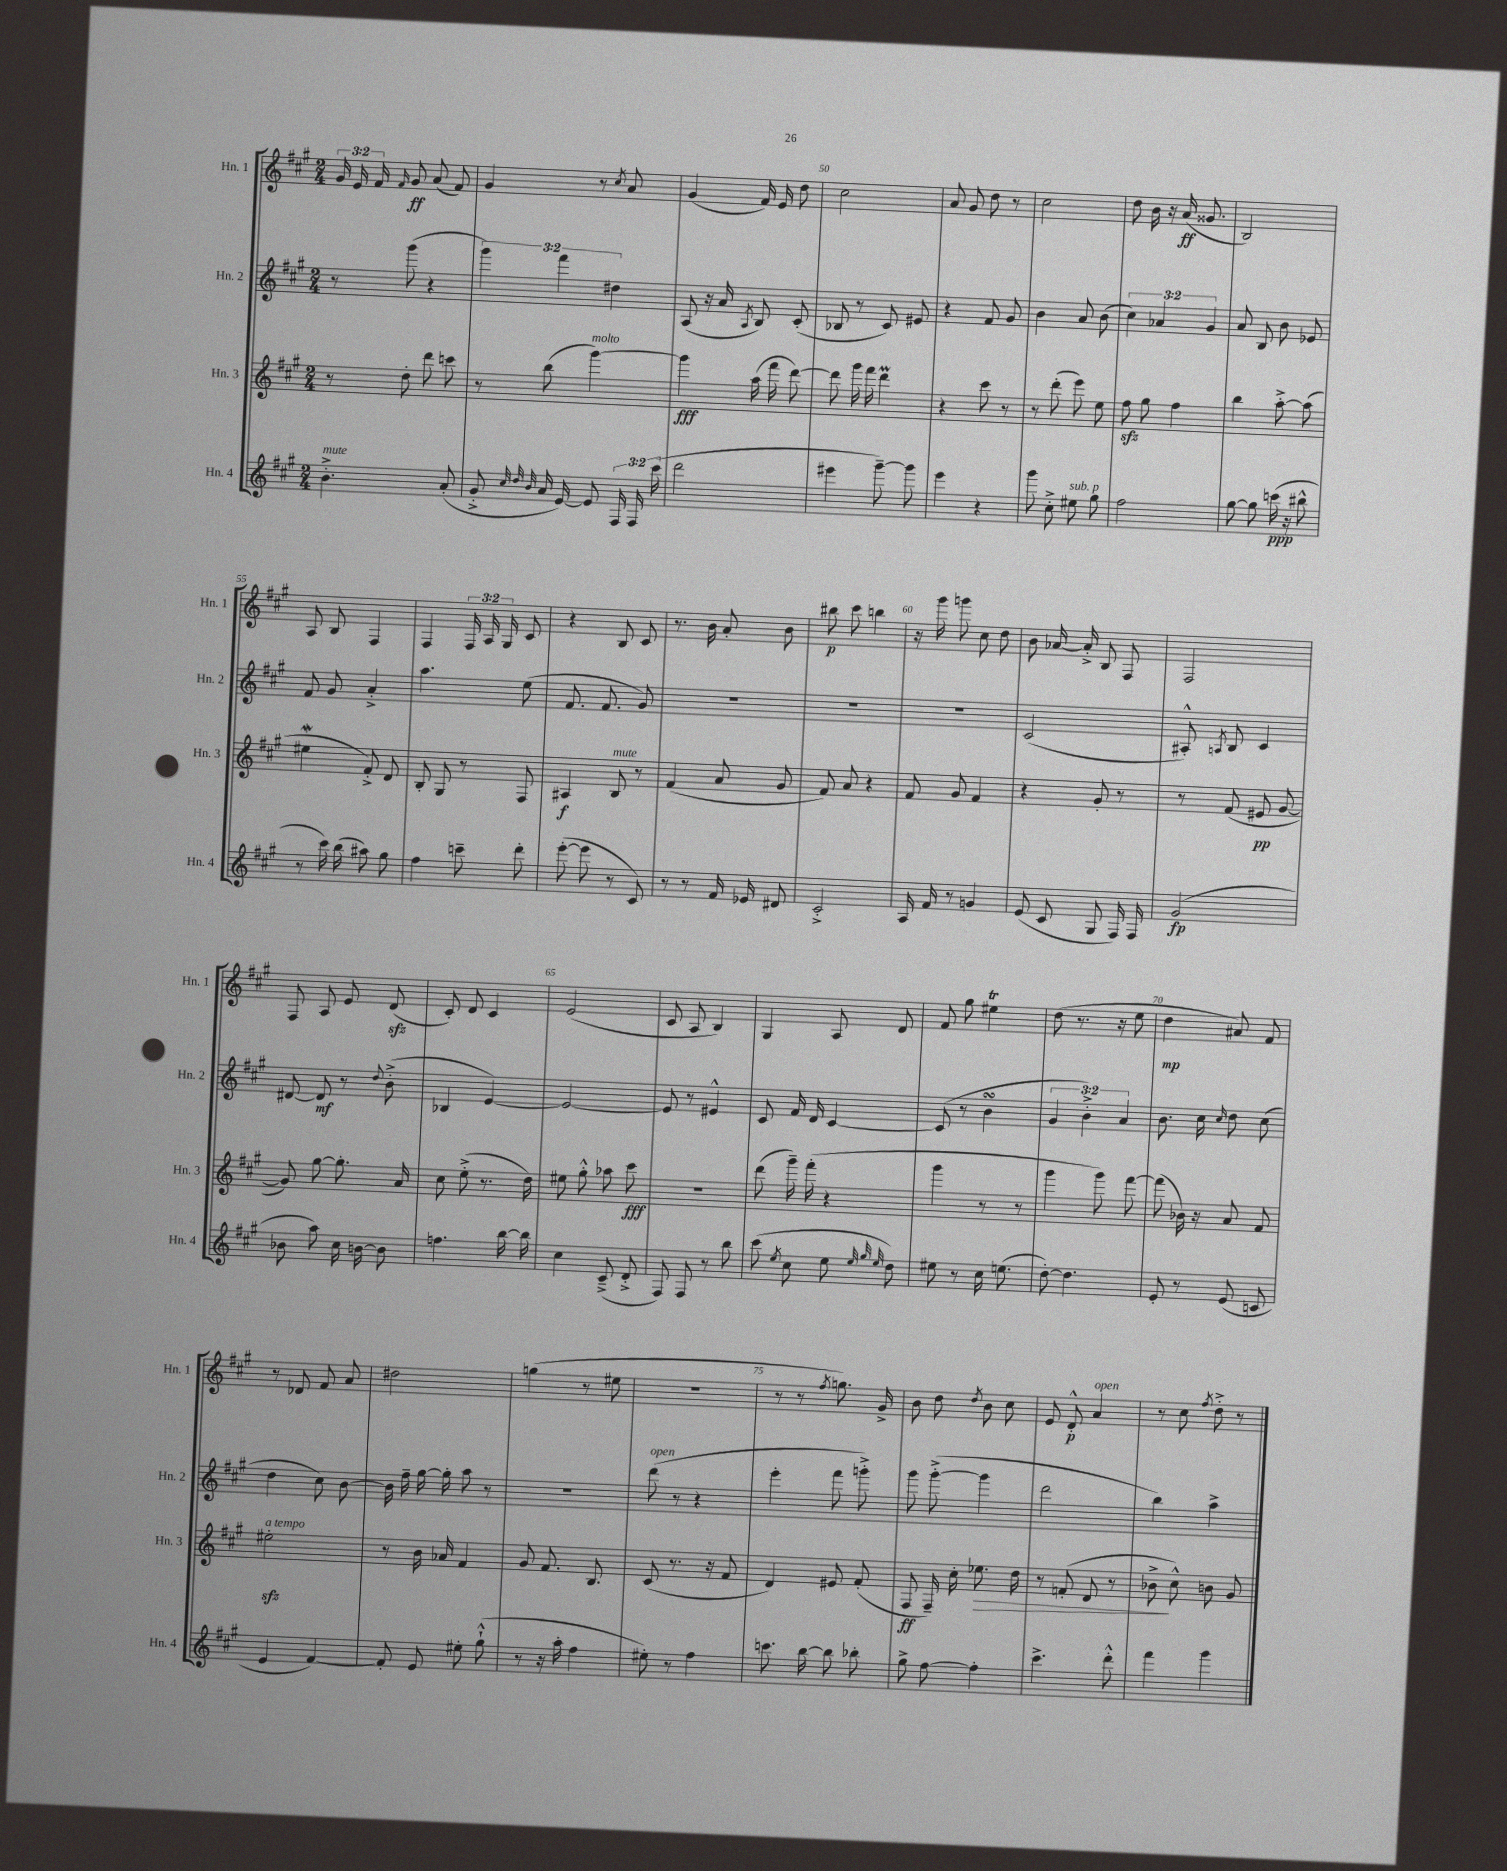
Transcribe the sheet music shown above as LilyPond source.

<<
\new StaffGroup <<
\new Staff = "s0" \with { instrumentName = "Hn. 1" shortInstrumentName = "Hn. 1" } {
    \clef treble \key a \major \numericTimeSignature \time 2/4 \override Staff.TupletNumber.text = #tuplet-number::calc-fraction-text
    \autoBeamOff \tuplet 3/2 { gis'16 e'16 fis'16 } \grace { fis'16 } gis'8\ff a'8( fis'8) |
    gis'4 r8 \acciaccatura { cis''8 } a'8 |
    gis'4( fis'16) e'16 d''8 |
    cis''2 |
    a'8 gis'8 d''8 r8 |
    cis''2 |
    d''8 b'16 r16 a'16\ff( gisis'8. |
    b2) |
    a8 b8 fis4 |
    fis4 \tuplet 3/2 { fis16 a16 gis16 } cis'8 |
    r4 b8 cis'8 |
    r8. b'16 a'8-. b'8 |
    bis''8\p cis'''8 b''4 |
    r16 gis'''16 g'''8 cis''8 d''8 |
    b'8 aes'16~ aes'16-.-> b8 fis8 |
    fis2 |
    fis8 a8 e'8 d'8\sfz( |
    cis'8-.) d'8 cis'4 |
    e'2( |
    cis'8 a8 b4) |
    gis4 a8 d'8 |
    fis'8 gis''8 eis''4\trill |
    d''8( r8. r16 e''8 |
    d''4\mp ais'8) fis'8 |
    r8 des'8 fis'8 a'8 |
    dis''2 |
    g''4( r8 eis''8 |
    R2 |
    r8 r8 \acciaccatura { fis''8 } g''8.) gis'16-> |
    b'8 d''8 \acciaccatura { d''8 } b'8 cis''8 |
    e'8 d'8-.-^\p a'4^\markup { \italic "open" } |
    r8 cis''8 \acciaccatura { fis''8 } d''8-.-> r8 \bar "|." |
}
\new Staff = "s1" \with { instrumentName = "Hn. 2" shortInstrumentName = "Hn. 2" } {
    \clef treble \key a \major \numericTimeSignature \time 2/4 \override Staff.TupletNumber.text = #tuplet-number::calc-fraction-text
    \autoBeamOff r8 gis'''8( r4 |
    \tuplet 3/2 { gis'''4) fis'''4 dis''4 } |
    a8( r16 a'16 \acciaccatura { a8 } b8) cis'8-.( |
    bes8 r8 cis'8) eis'8 |
    r4 fis'8 gis'8 |
    b'4 a'8 b'8( |
    \tuplet 3/2 { cis''4) aes'4 gis'4 } |
    a'8 b8 b'8 ees'8 |
    fis'8 gis'8 a'4-.-> |
    a''4. e''8( |
    fis'8. fis'8. gis'8) |
    R2 |
    R2 |
    R2 |
    cis'2( |
    ais8-.-^) \acciaccatura { a8 } b8 cis'4 |
    dis'8~ dis'8\mf r8 \appoggiatura { d''8 } b'8-.->( |
    bes4 e'4~) |
    e'2~ |
    e'8 r8 eis'4-^ |
    cis'8 fis'16 d'16 cis'4~ |
    cis'8( r8 b'4\turn |
    \tuplet 3/2 { gis'4 b'4-.->) a'4 } |
    b'8. cis''16 \grace { cis''16 } d''8 cis''8( |
    d''4 cis''8) b'8~ |
    b'16 fis''16-- gis''16~ gis''16-. a''8 r8 |
    R2 |
    d'''8^\markup { \italic "open" }( r8 r4 |
    e'''4-. fis'''8 g'''8-.->) |
    gis'''8 gis'''8~-.->( gis'''4 |
    d'''2 |
    b''4) a''4-> \bar "|." |
}
\new Staff = "s2" \with { instrumentName = "Hn. 3" shortInstrumentName = "Hn. 3" } {
    \clef treble \key a \major \numericTimeSignature \time 2/4
    \autoBeamOff r8 d''8-. d'''8 c'''8 |
    r8 b''8( gis'''4~^\markup { \italic "molto" }) |
    gis'''4\fff a''16( fis'''16 d'''8~) |
    d'''8 gis'''16 fis'''16 d'''4\prall |
    r4 cis'''8 r8 |
    r8 d'''8-.( e'''8) e''8 |
    fis''8\sfz gis''8 fis''4 |
    b''4 a''8~-.-> a''8( |
    eis''4\mordent fis'8-.->) d'8 |
    b8-. gis8 r8 fis8 |
    ais4\f b8^\markup { \italic "mute" } r8 |
    fis'4( a'8 gis'8 |
    fis'8) a'8 r4 |
    fis'8 gis'8 fis'4 |
    r4 gis'8-. r8 |
    r8 fis'8( eis'8\pp gis'8~ |
    gis'8) gis''8~ gis''8.-. a'16 |
    cis''8 e''8-.->( r8. d''16) |
    eis''8 gis''8-.-^ aes''8 cis'''8\fff |
    R2 |
    d'''8( gis'''16--) fis'''16-.( r4 |
    gis'''4 r8 r8 |
    gis'''4 gis'''8) fis'''8~ |
    fis'''8( bes'16) r16 a'8 fis'8 |
    eis''2-.\sfz^\markup { \italic "a tempo" } |
    r8 b'16 aes'16 fis'4 |
    gis'8 fis'8. b8. |
    cis'8( r8. r16 fis'8 |
    d'4) eis'8 fis'8-.( |
    fis8\ff fis16--) cis''16-. ees''8.\> d''16 |
    r8 f'8-.( d'8 r8 |
    bes'8->\! cis''8-^) b'8 gis'8 \bar "|." |
}
\new Staff = "s3" \with { instrumentName = "Hn. 4" shortInstrumentName = "Hn. 4" } {
    \clef treble \key a \major \numericTimeSignature \time 2/4 \override Staff.TupletNumber.text = #tuplet-number::calc-fraction-text
    \autoBeamOff b'4.-.->^\markup { \italic "mute" } a'8-.( |
    gis'8-.-> \grace { cis''32 d''32 b'32 } a'16 e'16~) e'8 \tuplet 3/2 { fis16 fis16 cis'''16( } |
    d'''2 |
    eis'''4 gis'''8~--) gis'''8 |
    e'''4 r4 |
    gis'''8 cis''8-.-> eis''8^\markup { \italic "sub. p" } gis''8 |
    fis''2 |
    gis''8~ gis''8 c'''16\ppp( r16 bis''8-^ |
    r8 cis'''16) b''16( ais''8) gis''8 |
    fis''4 c'''8-- d'''8-. |
    e'''8~-.( e'''8 r8 cis'8) |
    r8 r8 fis'16 ees'16 dis'8 |
    cis'2-.-> |
    a16 fis'16 r8 g'4 |
    e'8( cis'8 gis8 fis16) fis16 |
    gis'2\fp( |
    bes'8 a''8) cis''16 b'16~ b'8 |
    f''4. b''16~ b''16 |
    cis''4 cis'8--->( d'8-.-> |
    fis8) fis8 r8 b''8 |
    cis'''8( \acciaccatura { e''8 } cis''8 e''8 \grace { e''32 gis''32 e''32 } d''8) |
    eis''8 r8 cis''16 e''8.( |
    d''8~-.) d''4. |
    e'8-. r8 e'8( c'8 |
    e'4 fis'4~) |
    fis'8-. e'8 eis''8-. gis''8-!-^( |
    r8 r16 a''16-. fis''4 |
    eis''8-.) r8 fis''4 |
    c'''8. b''16~ b''8 bes''8-. |
    gis''8-> fis''8~ fis''4-. |
    cis'''4.-> d'''8-.-^ |
    fis'''4 gis'''4 \bar "|." |
}
>>
>>
\layout { \context { \Score currentBarNumber = #47 \override BarNumber.break-visibility = ##(#f #t #t) barNumberVisibility = #(every-nth-bar-number-visible 5) } }
